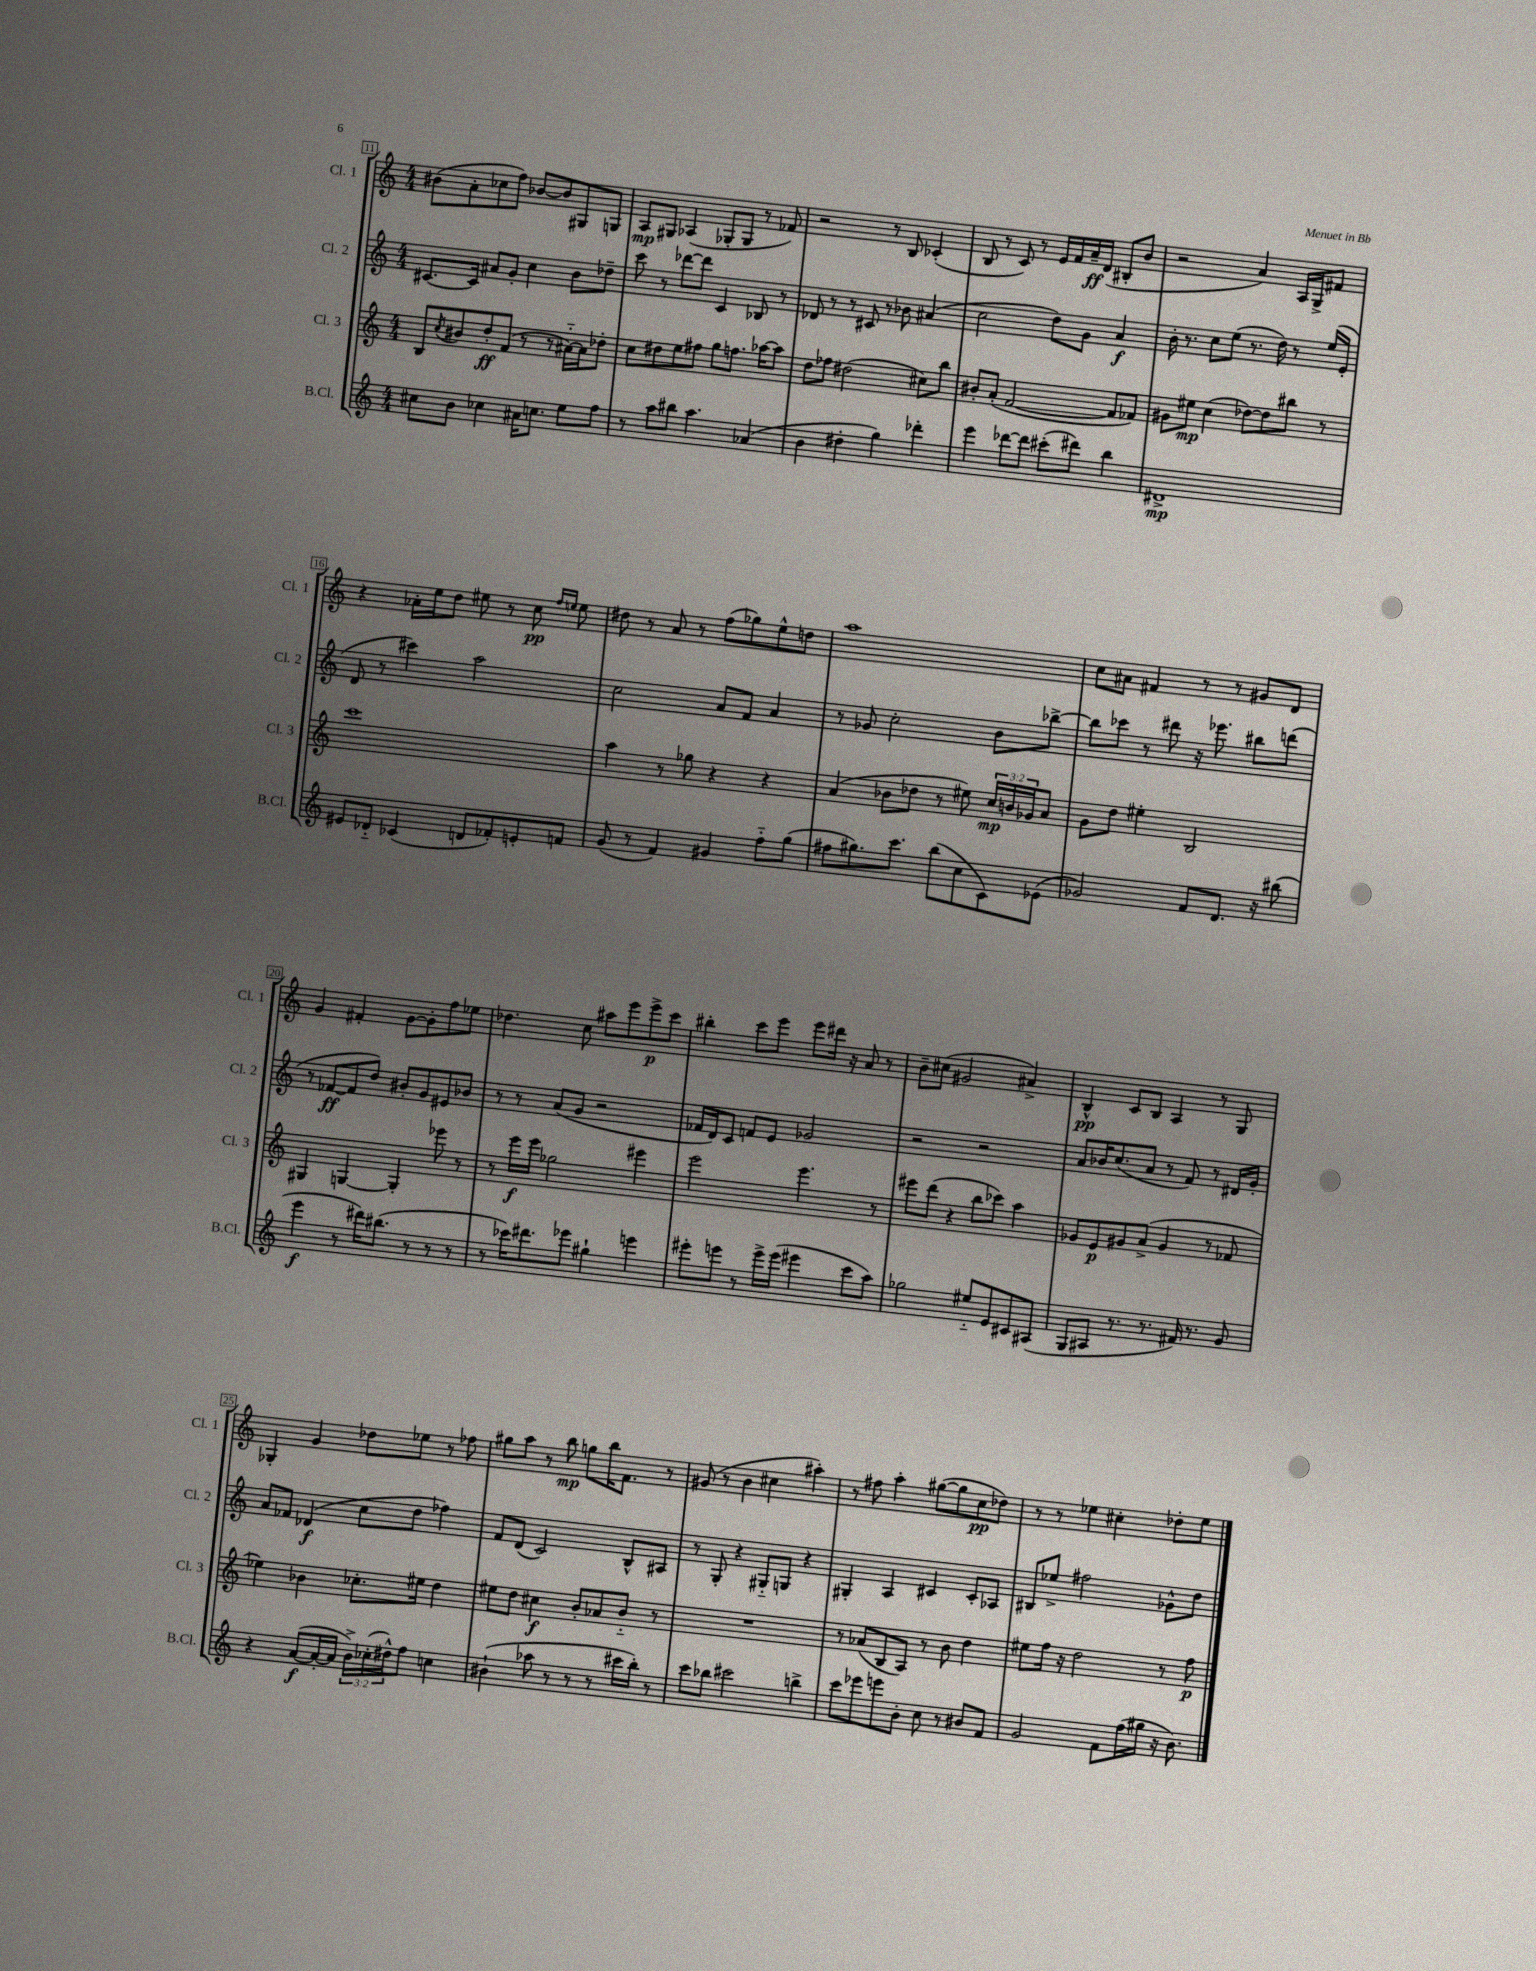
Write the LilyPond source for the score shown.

<<
\new StaffGroup <<
\new Staff = "s0" \with { instrumentName = "Cl. 1" shortInstrumentName = "Cl. 1" } {
    \clef treble \key c \major \numericTimeSignature \time 4/4
    bis'8( a'8-. ces''8 f''8) bes'8~ bes'8 gis8 g8 |
    a8\mp gis8 aes4( ges8-. ges8 r8 fes'8) |
    r2 r8 b8 ces'4-.( |
    b8 r8 c'8) r8 e'16 f'16 a'16--\ff d'16( bis8-. b'8 |
    r2 a'4) a16 g16-> fis'8 |
    r4 aes'16-. e''16 d''8 eis''8 r8 c''8\pp \grace { f''16 e''16 } e''8 |
    dis''8 r8 a'8 r8 f''8( ges''8) e''8-^ d''8 |
    a''1 |
    c''8 ais'8 fis'4 r8 r8 gis'8 d'8 |
    g'4 fis'4-. g'8~ g'8-. f''8 ees''8 |
    des''4. c''8 ais''8 e'''8 e'''8->\p c'''8 |
    bis''4-. c'''8 e'''8 e'''8 dis'''16 r16 a'8 r8 |
    b'8-- cis''8( gis'2 ais'4->) |
    b4-^\pp c'8 b8 a4 r8 g8 |
    ges4-. g'4 des''8 ees''8 r8 fes''8 |
    gis''8 a''8 r8 b''8\mp g''8 b''16 f'8. r8 |
    gis'8( r8 b'4 cis''4 ais''4-.) |
    r8 fis''8 a''4-. gis''8~( gis''8 c''8\pp des''8) |
    r8 r8 ees''4 cis''4-. des''8-. ees''8 \bar "|." |
}
\new Staff = "s1" \with { instrumentName = "Cl. 2" shortInstrumentName = "Cl. 2" } {
    \clef treble \key c \major \numericTimeSignature \time 4/4
    cis'8.~ cis'16 ais'8 g'8-. c''4 b'8 des''8-- |
    c'''8 r8 des'''8~ des'''8 c'4 bes8 r8 |
    des'8 r8 r8 cis'8 r8 bes'8 ais'4( |
    c''2 d''8) g'8 a'4\f |
    b'16-. r8. c''8 e''8( r8. d''16) r8 e''16( e'16-. |
    d'8 r8 cis'''4) a''2 |
    c''2 a'8 f'8 a'4 |
    r8 ges'8 c''2-. b'8 bes''8~-> |
    bes''8 ces'''8 r8 dis'''8 r16 ees'''8. bis''8 d'''8( |
    r8 fes'8~\ff fes'8 d''8) bis'8-. g'8 eis'8 bes'8 |
    r8 r8 a'8( g'8 r2 |
    fes'16 d'16) c'8 f'8 e'8 ges'2 |
    r2 r2 |
    a'8 bes'16 c''8.( a'8 r8 f'8) r8 dis'16 g'16-. |
    a'8 fes'8 des'4\f( c''8 d''8 fes''4) |
    f'8 d'8( c'2) b8-^ ais8 |
    r8 g8-. r4 gis8-_ g8 r4 |
    gis4-. a4 cis'4 cis'8-. aes8 |
    bis8 ees''8-> fis''2 ges'8-^ d''8 \bar "|." |
}
\new Staff = "s2" \with { instrumentName = "Cl. 3" shortInstrumentName = "Cl. 3" } {
    \clef treble \key c \major \numericTimeSignature \time 4/4 \override Staff.TupletNumber.text = #tuplet-number::calc-fraction-text
    b8 \acciaccatura { c''8 } bis'8 d''8-.\ff f'8( r8 r8 ais'16~-_) ais'16 des''8-. |
    c''8 dis''8 e''8 fis''8 g''8 f''8. aes''16~ aes''8 |
    d''8 fes''8 dis''2( cis''8) b''8 |
    bis'8-. a'8-.( f'2~ f'8 fes'8) |
    gis'8 eis''8\mp c''4( des''8~) des''8 bis''8 r8 |
    c'''1 |
    a''4 r8 ges''8 r4 r4 |
    a'4( bes'8 des''8 r8 eis''8) \tuplet 3/2 { c''16\mp b'16 ges'16 } a'8 |
    g'8 d''8 eis''4-. b2 |
    gis4 g4~ g4-. ees'''8 r8 |
    r8 e'''16\f e'''16 ges''2 eis'''4 |
    e'''2 e'''4. r8 |
    eis'''8 d'''8( r4 b''8 ces'''8) a''4 |
    ges'8 e'8\p gis'8 a'8->( gis'4 r8 fes'8 |
    ees''4) bes'4 ces''8.-. eis''16 d''4 |
    eis''8 d''8 cis''4\f b'8-. aes'8 b'8-_ r8 |
    R1 |
    r8 aes'8( b8 a8) r8 b'8 d''4 |
    eis''8 f''16 r16 d''2 r8 f''8\p \bar "|." |
}
\new Staff = "s3" \with { instrumentName = "B.Cl." shortInstrumentName = "B.Cl." } {
    \clef treble \key c \major \numericTimeSignature \time 4/4 \override Staff.TupletNumber.text = #tuplet-number::calc-fraction-text
    cis''8 b'8 ces''4 ais'16 c''8. e''8 f''8 |
    r8 a''8 bis''8 a''4. aes'4( |
    b'4 dis''4-. g''4) des'''4-. |
    e'''4 des'''8~ des'''8 cis'''8-.( dis'''8) b''4 |
    dis'1->\mp |
    eis'8 des'8-_ ces'4( d'8 fes'8-.) e'8-. f'8 |
    g'8( r8 f'4) gis'4 f''8-_ g''8( |
    fis''8 gis''8.) c'''8. b''8( c''8 c'8) ees'8( |
    ges'2) f'8 d'8. r16 bis''8( |
    e'''4\f r8 dis'''16) bis''8.( r8 r8 r8 |
    r8 ces'''16) dis'''8. ees'''8 gis''4-! e'''4 |
    eis'''8-. e'''8 r8 e'''16-> e'''16( eis'''4 c'''8 a''8) |
    ges''2 eis''8-_ e'8 cis'8 ais8( |
    g8 ais8 r8. r8. fis'16) r8. g'8 |
    r4 a'8~\f( a'16~-. a'16 \tuplet 3/2 { b'16->) ces''16-.( dis''16-^) } f''8 c''4 |
    bis'4-!( aes''8 r8 r8 r8 cis'''16 b''16-.) r8 |
    c'''8 bes''8 cis'''2 b''4-> |
    c'''8 ees'''8 e'''8 b'8-. c''8 r8 bis'8 f'8 |
    g'2 f'8 f''16( gis''16 r16 b'8.) \bar "|." |
}
>>
>>
\layout { \context { \Score currentBarNumber = #11 \override BarNumber.stencil = #(make-stencil-boxer 0.1 0.3 ly:text-interface::print) } }
